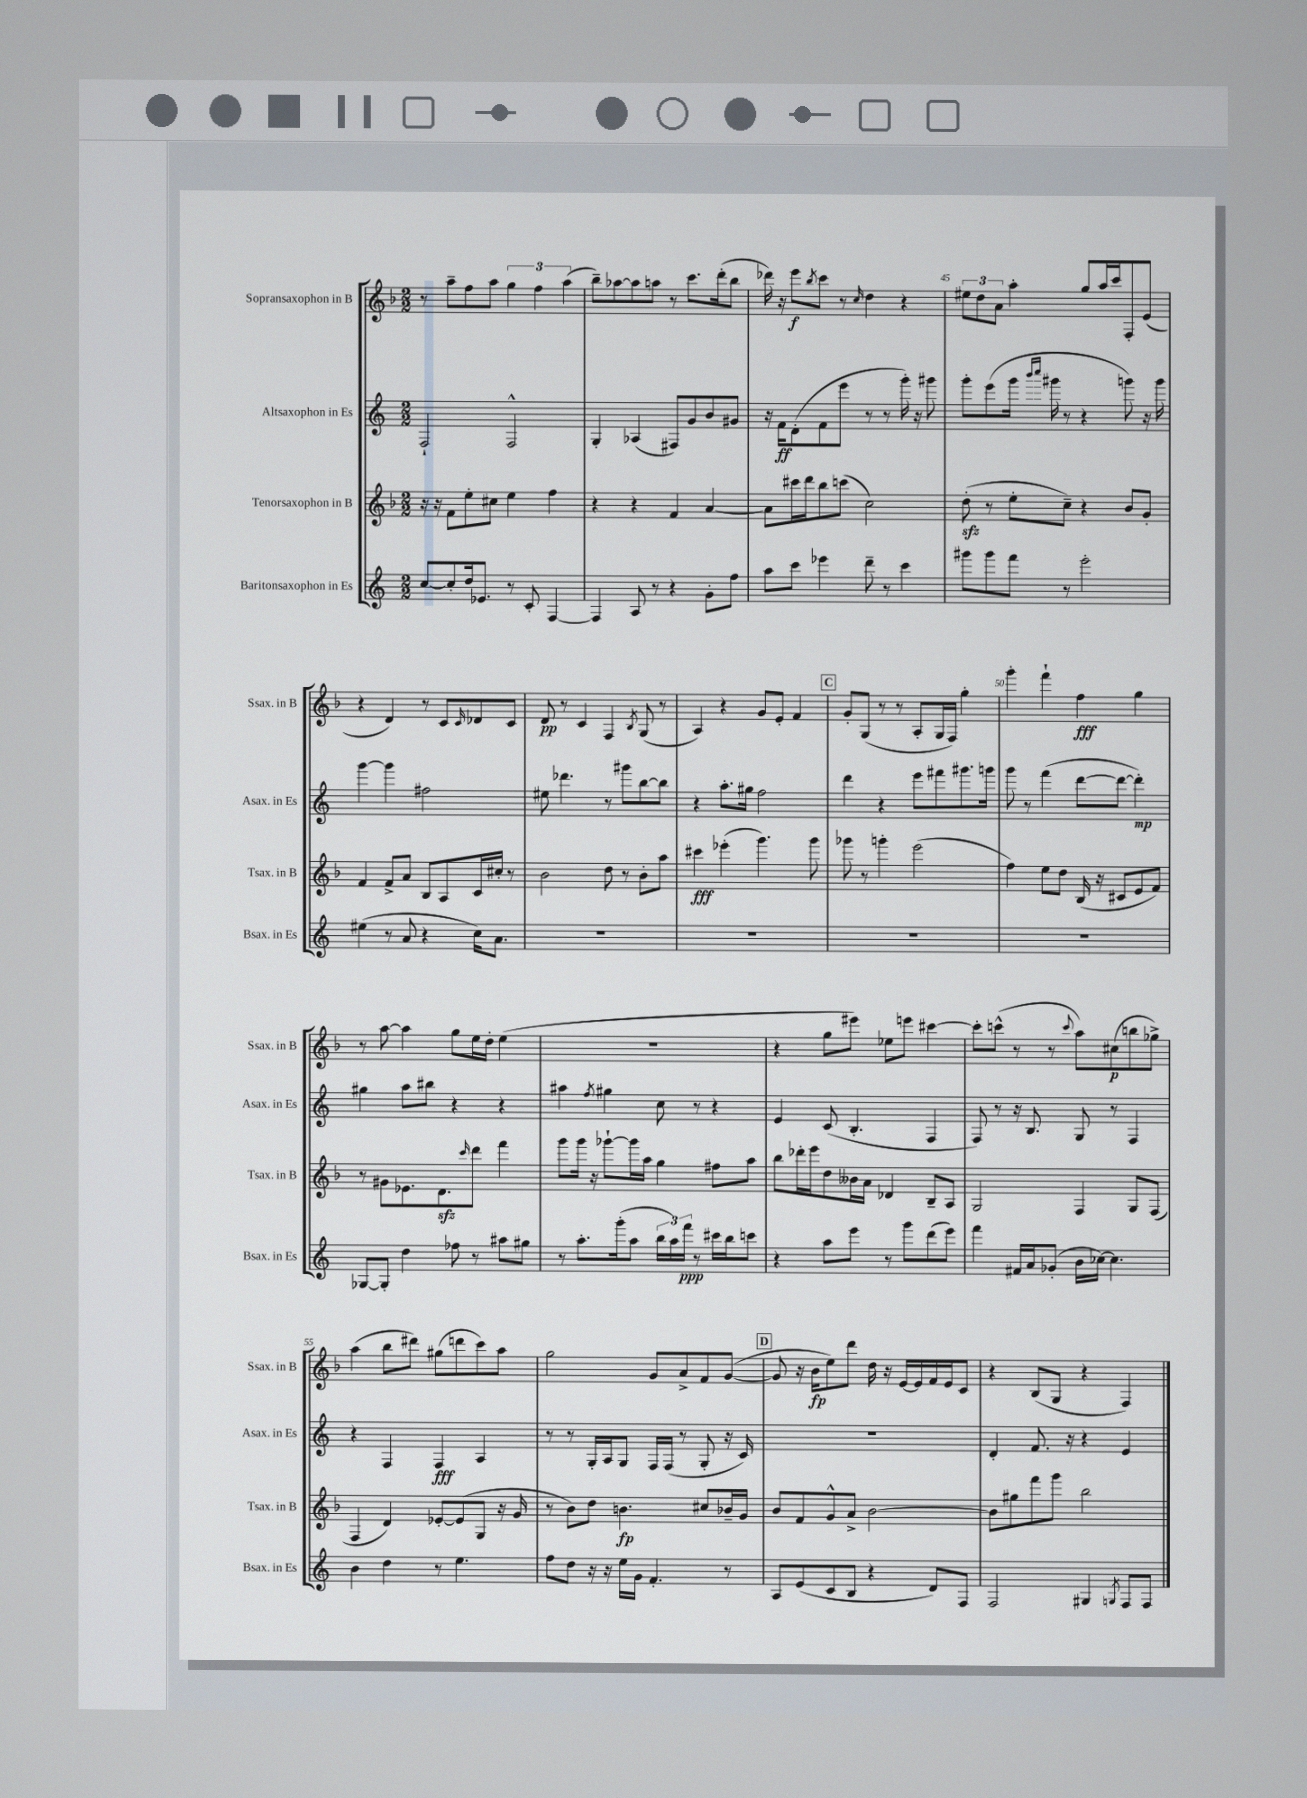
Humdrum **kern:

**kern	**kern	**kern	**kern
*staff4	*staff3	*staff2	*staff1
*clefG2	*clefG2	*clefG2	*clefG2
*k[]	*k[b-]	*k[]	*k[b-]
*M2/2	*M2/2	*M2/2	*M2/2
[8cc	16r	2F`	8r
.	16r	.	.
8cc']	8f	.	8aa~
16dd	8ee'	.	8ff
8.e-	.	.	.
.	8cc#	.	8aa
8r	4ee	2F^^	6gg
8c'	.	.	.
.	.	.	6ff
[4F	4ff	.	.
.	.	.	(6aa
=	=	=	=
4F]	4r	4G'	8bb-~)
.	.	.	[8aa-
8A	4r	(4A-	8aa-]
8r	.	.	8aa
4r	4f	8F#)	8r
.	.	8g	8.ccc
8g'	[4a	8b	.
.	.	.	(16ddd'
8ff	.	8g#	8bb-
=	=	=	=
8aa	8a]	16r	16ddd-)
.	.	16f	16r
8ccc	16ccc#	(8d'	8eee
.	16ddd	.	.
.	.	.	8qbb-
4eee-	8bb-	8f	8ccc
.	(8ccc	8eee	8r
.	.	.	16qqcc
8ddd~	2cc)	8r	4dd
8r	.	8r	.
4ccc	.	16ggg')	4r
.	.	16r	.
.	.	8ggg#	.
=	=	=	=
8ggg#	(8dd'	8ggg'	12ee#
.	.	.	12dd
8ggg#	8r	(8eee	.
.	.	.	12a
8fff	8ee'	16ggg	4aa'
.	.	16qqbbb	.
.	.	16qqcccc	.
.	.	16ggg#	.
8r	8cc~)	8r	.
2eee'	4r	4r	8gg
.	.	.	16aa
.	.	.	16ccc
.	8b-	8ggg)	8F'
.	8g'	16r	(8e
.	.	16ggg	.
=	=	=	=
(4ee#	4f	[4ggg	4r
8r	8f^	4ggg]	4d)
8a	8a	.	.
4r	8B-	2ff#	8r
.	8A	.	8c
.	.	.	16qqc
16cc)	16c	.	8d-
8.a	16cc#'	.	.
.	8r	.	8c
=	=	=	=
1r	2b-	8ee#	8d
.	.	4.ddd-	8r
.	.	.	4c
.	8dd	8r	4F
.	8r	8ggg#	.
.	.	.	8qB-
.	8b-'	[8bb	(8G
.	8aa	8bb]	8r
=	=	=	=
1r	4ccc#	4r	4A)
.	(4eee-'	8.aa'	4r
.	.	16gg#	.
.	4.ggg)	2ff	8g
.	.	.	8e'
.	.	.	4f
.	8ggg	.	.
=	=	=	=
1r	8ggg-	4ddd	8g'
.	8r	.	(8G
.	4ggg'	4r	8r
.	.	.	8r
.	(2eee	8eee	8A'
.	.	8fff#	16G
.	.	.	16F)
.	.	8.ggg#	4gg'
.	.	16ggg	.
=	=	=	=
1r	4ff)	8ggg	4ggg'
.	.	8r	.
.	8ee	(4fff	4fff`
.	8dd	.	.
.	(16B-	[8ddd	4ff
.	16r	.	.
.	8c#	8ddd_	.
.	8e	4ddd'])	4gg
.	8f)	.	.
=	=	=	=
[8G-	8r	4gg#	8r
8G-']	8g#	.	[8aa
4dd	8.e-	8aa	4aa]
.	.	8bb#	.
.	8.d	.	.
8ff-	.	4r	8gg
.	16qqccc	.	.
8r	8ddd	.	16ee
.	.	.	16dd'
8aa#	4fff	4r	(4ee
8gg#	.	.	.
=	=	=	=
8r	8ggg	4aa#	1r
8.aa'	16ggg	.	.
.	16r	.	.
.	.	8qff	.
.	[8ggg-`	4gg#	.
(16ggg'	.	.	.
8aa	16ggg-]	.	.
.	16aa	.	.
24bb	4gg	8cc	.
24aa)	.	.	.
24fff	.	.	.
8r	.	8r	.
16ccc#	8ff#	4r	.
16bb	.	.	.
8ccc	8aa	.	.
=	=	=	=
4r	8bb-	4e	4r
.	16ddd-'	.	.
.	16eee	.	.
8aa	8dd	(8c	8gg
8eee	16b--	4.B'	8eee#)
.	16a	.	.
8r	4d-	.	8ee-
8ggg	.	.	8eee
(8ddd	8B-~	4F	[4ccc#
8eee)	8A	.	.
=	=	=	=
4fff	2G	8F)	8ccc#']
.	.	8r	(8ccc^^
16f#	.	16r	8r
16a	.	8.B	.
(8g-'	.	.	8r
.	.	.	8qqccc
16b	4F	8G	8aa)
[16cc-)	.	.	.
4.cc-]	.	8r	(8cc#
.	8G	4F	8bb
.	(8F	.	8gg-^)
=	=	=	=
4b	4F	4r	(4aa
4dd	4d)	4F	8bb-
.	.	.	8ddd#)
8r	[8e-'	4F	(8gg#
4.ee	(8e-]	.	8ddd
.	8G	4A	8ccc)
.	16r	.	8aa
.	16g	.	.
=	=	=	=
8ff	8r	8r	2gg
8dd	8b-)	8r	.
16r	8dd	16G'	.
16r	.	16A	.
16ee	4.b	8G	.
16g	.	.	.
4.f'	.	16F	8g
.	.	(16F	.
.	.	8r	8a^
.	8cc#	8G'	8f
8r	16b-~	16r	([8g
.	16g	16c)	.
=	=	=	=
8A	8b-	1r	8g]
(8e	8f	.	16r
.	.	.	16b-
8c	8g^^	.	8ee)
8B	8a^	.	8ddd
4r	[2b-	.	16dd
.	.	.	16r
.	.	.	[16e
.	.	.	16e]
8d)	.	.	16f
.	.	.	16e
8F	.	.	8c
=	=	=	=
2F	8b-]	4d'	4r
.	8gg#	.	.
.	8fff	8.f	(8B-
.	8ggg	.	8G
.	.	16r	.
4G#	2bb-	4r	4r
8qG	.	.	.
8F	.	4e	4F)
8F	.	.	.
==	==	==	==
*-	*-	*-	*-
